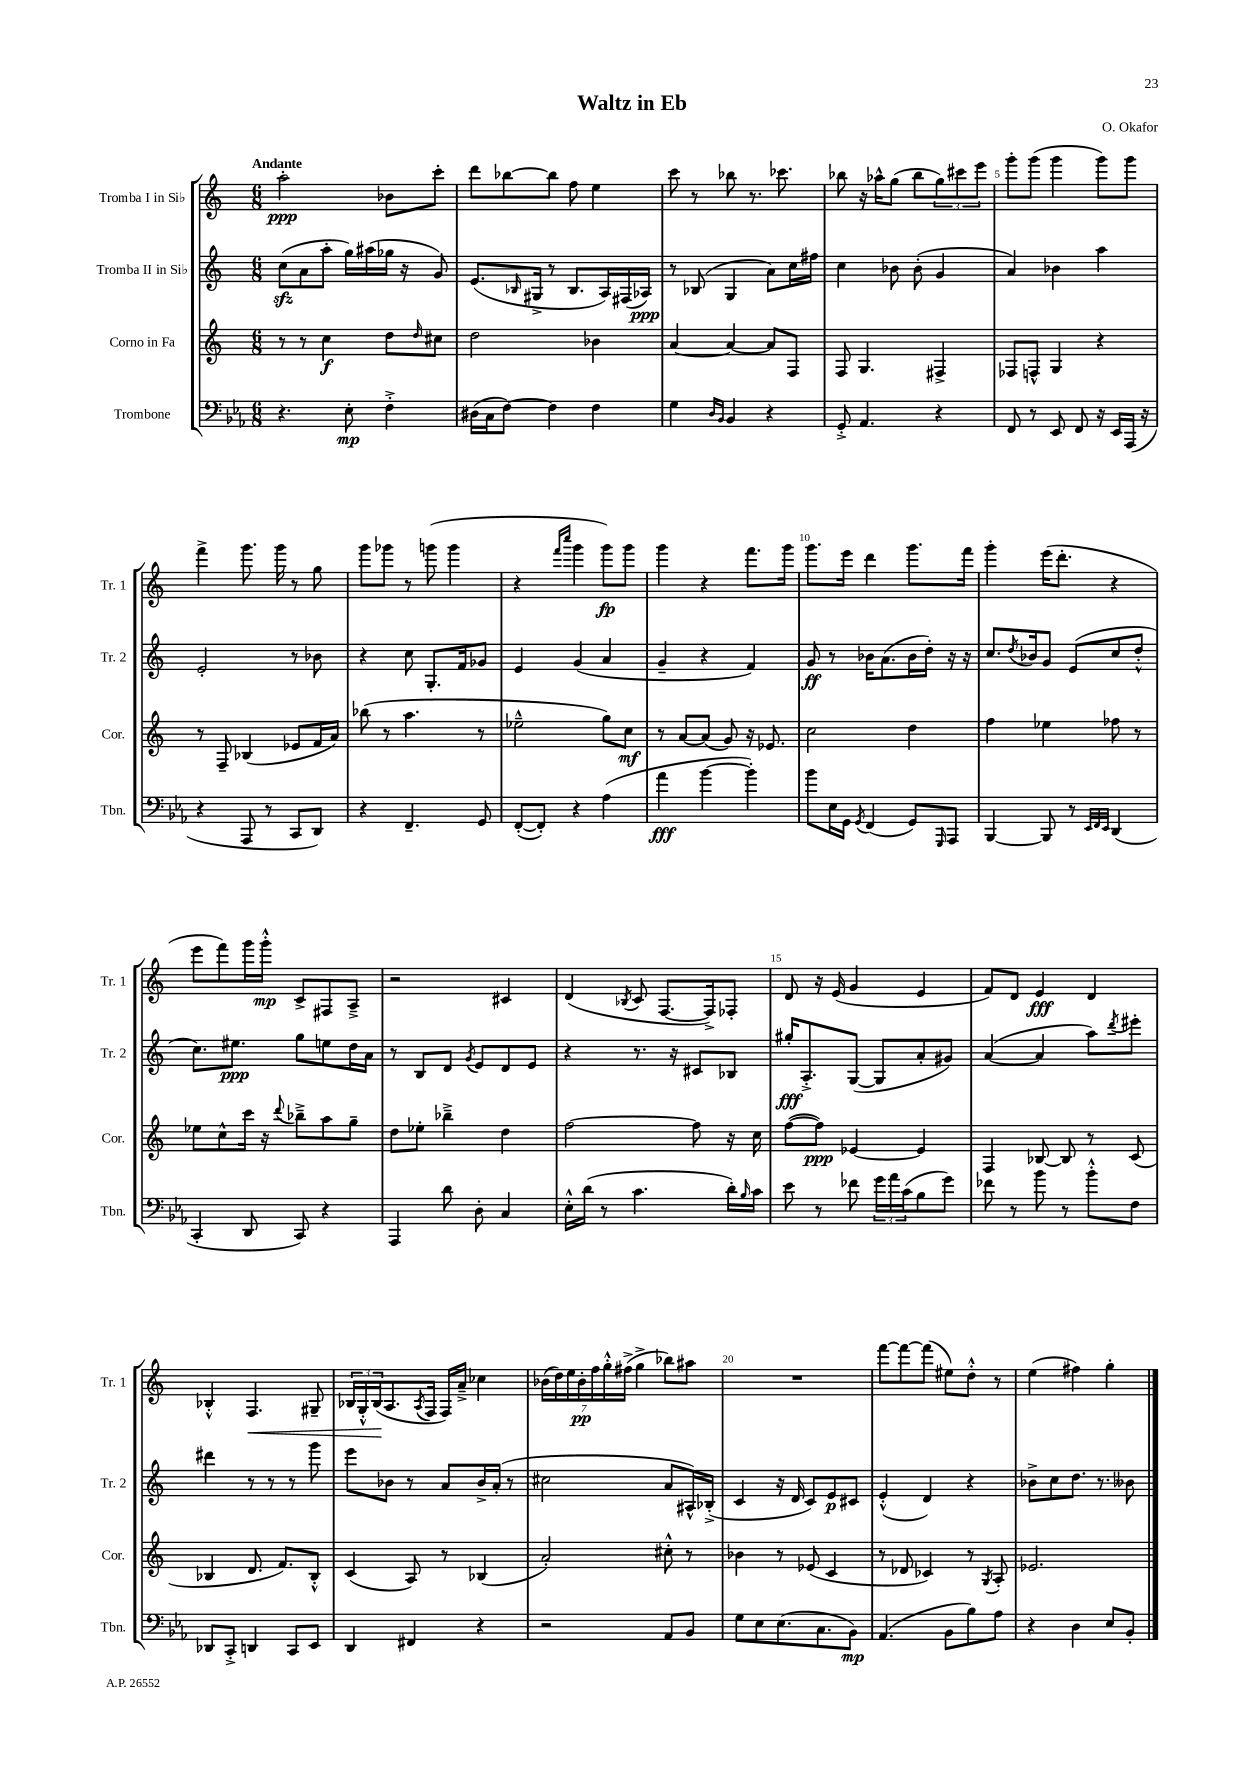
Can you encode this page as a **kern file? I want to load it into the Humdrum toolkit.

**kern	**dynam	**kern	**dynam	**kern	**dynam	**kern	**dynam
*part4	*part4	*part3	*part3	*part2	*part2	*part1	*part1
*staff4	*staff4	*staff3	*staff3	*staff2	*staff2	*staff1	*staff1
*I"Trombone	*	*I"Corno in Fa	*	*I"Tromba II in Si♭	*	*I"Tromba I in Si♭	*
*I'Tbn.	*	*I'Cor.	*	*I'Tr. 2	*	*I'Tr. 1	*
*clefF4	*	*clefG2	*	*clefG2	*	*clefG2	*
*k[b-e-a-]	*	*k[]	*	*k[]	*	*k[]	*
*M6/8	*	*M6/8	*	*M6/8	*	*M6/8	*
=1	=1	=1	=1	=1	=1	=1	=1
!	!	!	!	!	!	!LO:TX:a:B:t=Andante	!
4.r	.	8r	.	(8cczz\L	.	2aa'\	ppp
.	.	8r	.	8a\	.	.	.
.	.	4cc\	f	8aa'\J	.	.	.
8E-'\	mp	.	.	16gg\LL)	.	.	.
.	.	.	.	(16aa#X\	.	.	.
4F'^\	.	8dd\L	.	16gg-X\JJ	.	8b-X\L	.
.	.	.	.	16r	.	.	.
.	.	16qqdd/	.	.	.	.	.
.	.	8cc#X\J	.	8g/)	.	8ccc'\J	.
=2	=2	=2	=2	=2	=2	=2	=2
(16D#X\LL	.	2dd\	.	(8.e/L	.	8ddd\L	.
16C\J	.	.	.	.	.	.	.
[8F\J)	.	.	.	.	.	[8bb-X\	.
.	.	.	.	16qqB-X/	.	.	.
.	.	.	.	16G#X^/Jk	.	.	.
4F\]	.	.	.	8r	.	8bb-\J]	.
.	.	.	.	8.B-/L	.	8ff\	.
4F\	.	4b-X\	.	.	.	4ee\	.
.	.	.	.	16A/L)	.	.	.
.	.	.	.	(16F#X/	.	.	.
.	.	.	.	16A-X/JJ)	ppp	.	.
=3	=3	=3	=3	=3	=3	=3	=3
4G\	.	[4a/	.	8r	.	8ccc\	.
.	.	.	.	(8B-X/	.	8r	.
16qqD/LL	.	.	.	.	.	.	.
16qqBB-/JJ	.	.	.	.	.	.	.
4BB-/	.	4a/_	.	4G/	.	8bb-X\	.
.	.	.	.	.	.	8.r	.
4r	.	8a/L]	.	8a\L)	.	.	.
.	.	.	.	.	.	8.ccc-X\	.
.	.	8F/J	.	16cc\L	.	.	.
.	.	.	.	16ff#X\JJ	.	.	.
=4	=4	=4	=4	=4	=4	=4	=4
8GG'^/	.	8F/	.	4cc\	.	8bb-X\	.
4.AA-/	.	4.G/	.	.	.	16r	.
.	.	.	.	.	.	16aa-X^^\KL	.
.	.	.	.	8b-X\	.	(8gg\J	.
.	.	.	.	(8b-'\	.	8bb-\L	.
4r	.	4F#X^/	.	4g/	.	12gg\)	.
.	.	.	.	.	.	12ccc#X\	.
.	.	.	.	.	.	12eee\J	.
=5	=5	=5	=5	=5	=5	=5	=5
8FF/	.	8F-X/L	.	4a/)	.	8ggg'\L	.
8r	.	8Fn^^/J	.	.	.	(8ggg\J	.
8EE-/	.	4G/	.	4b-X\	.	4ggg\	.
8FF/	.	.	.	.	.	.	.
16r	.	4r	.	4aa\	.	8ggg\L)	.
16EE-/LL	.	.	.	.	.	.	.
(16AAA-/JJ	.	.	.	.	.	8ggg\J	.
16r	.	.	.	.	.	.	.
!!LO:LB:g=z
=6	=6	=6	=6	=6	=6	=6	=6
4r	.	8r	.	2e'/	.	4fff^\	.
.	.	8F~/	.	.	.	.	.
8AAA-/	.	(4B-X/	.	.	.	8.ggg\	.
8r	.	.	.	.	.	.	.
.	.	.	.	.	.	16ggg\	.
8CC/L	.	8e-X/L	.	8r	.	8r	.
8DD/J)	.	16f/L	.	8b-X\	.	8gg\	.
.	.	16a/JJ)	.	.	.	.	.
=7	=7	=7	=7	=7	=7	=7	=7
4r	.	(8bb-X\	.	4r	.	8ggg\L	.
.	.	8r	.	.	.	8ggg-X\J	.
4.FF~/	.	4.aa\	.	8cc\	.	8r	.
.	.	.	.	8.G'/L	.	(8gggn\	.
.	.	.	.	.	.	4ggg\	.
.	.	.	.	16f/k	.	.	.
8GG/	.	8r	.	8g-X/J	.	.	.
=8	=8	=8	=8	=8	=8	=8	=8
([8FF'/L	.	2ee-X~^^\	.	4e/	.	4r	.
8FF'/J])	.	.	.	.	.	.	.
.	.	.	.	.	.	16qqfff/LL	.
.	.	.	.	.	.	16qqcccc/JJ	.
4r	.	.	.	(4g/	.	4ggg\	.
(4A-\	.	8gg\L)	.	4a/	.	8ggg\L)	fp
.	.	8cc\J	mf	.	.	8ggg\J	.
=9	=9	=9	=9	=9	=9	=9	=9
4a-\	fff	8r	.	4g~/	.	4ggg\	.
.	.	[8a/L	.	.	.	.	.
[4b-\	.	(8a/J]	.	4r	.	4r	.
.	.	8g/)	.	.	.	.	.
4b-'\])	.	16r	.	4f/)	.	8.fff\L	.
.	.	8.e-X/	.	.	.	.	.
.	.	.	.	.	.	16ggg\Jk	.
=10	=10	=10	=10	=10	=10	=10	=10
8b-\L	.	2cc\	.	8g/	ff	8.ggg\L	.
16E-\L	.	.	.	8r	.	.	.
16GG\JJ	.	.	.	.	.	16eee\Jk	.
8qGG/	.	.	.	.	.	.	.
(4FF/	.	.	.	16b-X\KL	.	4ddd\	.
.	.	.	.	(8.a\	.	.	.
8GG/L)	.	4dd\	.	16b-\L	.	8.ggg\L	.
.	.	.	.	16dd'\JJ)	.	.	.
16qqGGG/	.	.	.	.	.	.	.
8AAA-/J	.	.	.	16r	.	.	.
.	.	.	.	16r	.	16fff\Jk	.
=11	=11	=11	=11	=11	=11	=11	=11
[4BBB-/	.	4ff\	.	8.cc/L	.	4ggg'\	.
.	.	.	.	8qdd/	.	.	.
.	.	.	.	16b-X/k	.	.	.
8BBB-/]	.	4ee-X\	.	8g/J	.	(16eee\KL	.
.	.	.	.	.	.	8.ddd'\J	.
8r	.	.	.	(8e/L	.	.	.
32qqEE-/LLL	.	.	.	.	.	.	.
32qqFF/	.	.	.	.	.	.	.
32qqEE-/JJJ	.	.	.	.	.	.	.
(4DD/	.	8ff-X\	.	8cc/	.	4r	.
.	.	8r	.	8dd'^^/J	.	.	.
!!LO:LB:g=z
=12	=12	=12	=12	=12	=12	=12	=12
4CC'/	.	8ee-X\L	.	8.cc\L)	.	8eee\L	.
.	.	8cc^^\	.	.	.	8fff\)	.
.	.	.	.	8.ee#X\J	ppp	.	.
8DD/	.	16ccc\Jk	.	.	.	16ggg\L	.
.	.	16r	.	.	.	16ggg'^^\JJ	mp
.	.	8qqddd/	.	.	.	.	.
8CC/)	.	8bb-X~^\L	.	8gg\L	.	8c^/L	.
4r	.	8aa\	.	8een\	.	8F#X/	.
.	.	8gg~\J	.	16dd\L	.	8A~^/J	.
.	.	.	.	16a\JJ	.	.	.
=13	=13	=13	=13	=13	=13	=13	=13
4AAA-/	.	8dd\L	.	8r	.	2r	.
.	.	8ee-X'\J	.	8B/L	.	.	.
8d\	.	4bb-X~^\	.	8d/J	.	.	.
.	.	.	.	8qg/	.	.	.
8D'\	.	.	.	8e/L	.	.	.
4C/	.	4dd\	.	8d/	.	4c#X/	.
.	.	.	.	8e/J	.	.	.
=14	=14	=14	=14	=14	=14	=14	=14
16E-'^^\LL	.	[2ff\	.	4r	.	(4d/	.
(16d\JJ	.	.	.	.	.	.	.
8r	.	.	.	.	.	.	.
.	.	.	.	.	.	8qB-X/	.
4.c\	.	.	.	8.r	.	8c/	.
.	.	.	.	.	.	[8.F/L	.
.	.	.	.	16r	.	.	.
.	.	8ff\]	.	8c#X/L	.	.	.
.	.	.	.	.	.	16F^/k])	.
16d'\LL)	.	16r	.	8B-X/J	.	8F-X'/J	.
16qqB-/	.	.	.	.	.	.	.
16c\JJ	.	16cc\	.	.	.	.	.
=15	=15	=15	=15	=15	=15	=15	=15
8e-\	.	([8ff\L	.	16gg#X'/KL	fff	8d/	.
.	.	.	.	8.A'^/	.	.	.
8r	.	8ff\J])	ppp	.	.	16r	.
.	.	.	.	.	.	(16e/	.
8f-X\	.	[4e-X/	.	([8G/J	.	4g/	.
24g\LL	.	.	.	8G/L]	.	.	.
24a-\	.	.	.	.	.	.	.
(24c\J	.	.	.	.	.	.	.
8B-\	.	4e-/]	.	8a'/	.	4e/	.
8g\J)	.	.	.	8g#X/J)	.	.	.
=16	=16	=16	=16	=16	=16	=16	=16
8f-X\	.	4F/	.	([4a/	.	8f/L)	.
8r	.	.	.	.	.	8d/J	.
8b-\	.	[8B-X/	.	4a/]	.	4e/	fff
8r	.	8B-/]	.	.	.	.	.
8b-'^^\L	.	8r	.	8aa\L)	.	4d/	.
.	.	.	.	8qddd/	.	.	.
8F\J	.	(8c/	.	8eee#X'\J	.	.	.
!!LO:LB:g=z
=17	=17	=17	=17	=17	=17	=17	=17
8DD-X/L	.	4B-X/	.	4ddd#X\	.	4B-X'^^/	.
8CC'^/J	.	.	.	.	.	.	.
!	!	!	!	!	!	!	!LO:HP:b
4DDn/	.	8.d/	.	8r	.	4.F/	<
.	.	.	.	8r	.	.	.
.	.	8.f/L)	.	.	.	.	.
8CC/L	.	.	.	8r	.	.	.
8EE-/J	.	8B-'^^/J	.	8ggg\	.	8G#X~/	.
=18	=18	=18	=18	=18	=18	=18	=18
4DD/	.	(4c/	.	8eee\L	.	24B-X/LL	.
.	.	.	.	.	.	24G'^^/	.
.	.	.	.	.	.	(24B-/J	.
.	.	.	.	8b-X\J	.	8.A/	[
4FF#X/	.	8A/)	.	8r	.	.	.
.	.	.	.	.	.	8qA/	.
.	.	.	.	.	.	16F/Jk	.
.	.	8r	.	8a/L	.	16F/LL)	.
.	.	.	.	.	.	16a~^/JJ	.
4r	.	(4B-X/	.	16b-^/L	.	4cc-X\	.
.	.	.	.	(16a'/JJ	.	.	.
.	.	.	.	8r	.	.	.
=19	=19	=19	=19	=19	=19	=19	=19
2r	.	2a'/)	.	2cc#X\	.	(28b-X\LL	.
.	.	.	.	.	.	28dd\)	.
.	.	.	.	.	.	28ee\	.
.	.	.	.	.	.	28b-'\	pp
.	.	.	.	.	.	28ff\	.
.	.	.	.	.	.	28gg'^^\	.
.	.	.	.	.	.	(28ff#X^\JJ	.
.	.	.	.	.	.	4gg^\	.
8AA-/L	.	8cc#X'^^\	.	8a/L	.	8bb-X\L)	.
8BB-/J	.	8r	.	16A#X^^/L)	.	8aa#X\J	.
.	.	.	.	(16B-X'^/JJ	.	.	.
=20	=20	=20	=20	=20	=20	=20	=20
8G\L	.	4b-X\	.	4c/	.	2.r	.
8E-\	.	.	.	.	.	.	.
(8.E-\	.	8r	.	16r	.	.	.
.	.	.	.	16d/	.	.	.
.	.	(8e-X/	.	8c/L)	.	.	.
8.C\	.	.	.	.	.	.	.
.	.	4c/	.	8e/	p	.	.
8BB-\J)	mp	.	.	8c#X/J	.	.	.
=21	=21	=21	=21	=21	=21	=21	=21
(4.AA-/	.	8r	.	(4e'^^/	.	[8fff\L	.
.	.	8d-X/	.	.	.	8fff\_	.
.	.	4c-X/)	.	4d/)	.	(8fff\J]	.
8BB-\L	.	.	.	.	.	8ee#X\L)	.
8B-\)	.	8r	.	4r	.	8dd'^^\J	.
.	.	8qG/	.	.	.	.	.
8A-\J	.	8A'/	.	.	.	8r	.
=22	=22	=22	=22	=22	=22	=22	=22
4r	.	2.e-X/	.	8b-X^\L	.	(4ee\	.
.	.	.	.	8cc\	.	.	.
4D\	.	.	.	8.dd\J	.	4ff#X\)	.
.	.	.	.	8.r	.	.	.
8E-/L	.	.	.	.	.	4gg'\	.
8BB-'/J	.	.	.	8b--X\	.	.	.
==	==	==	==	==	==	==	==
*-	*-	*-	*-	*-	*-	*-	*-
